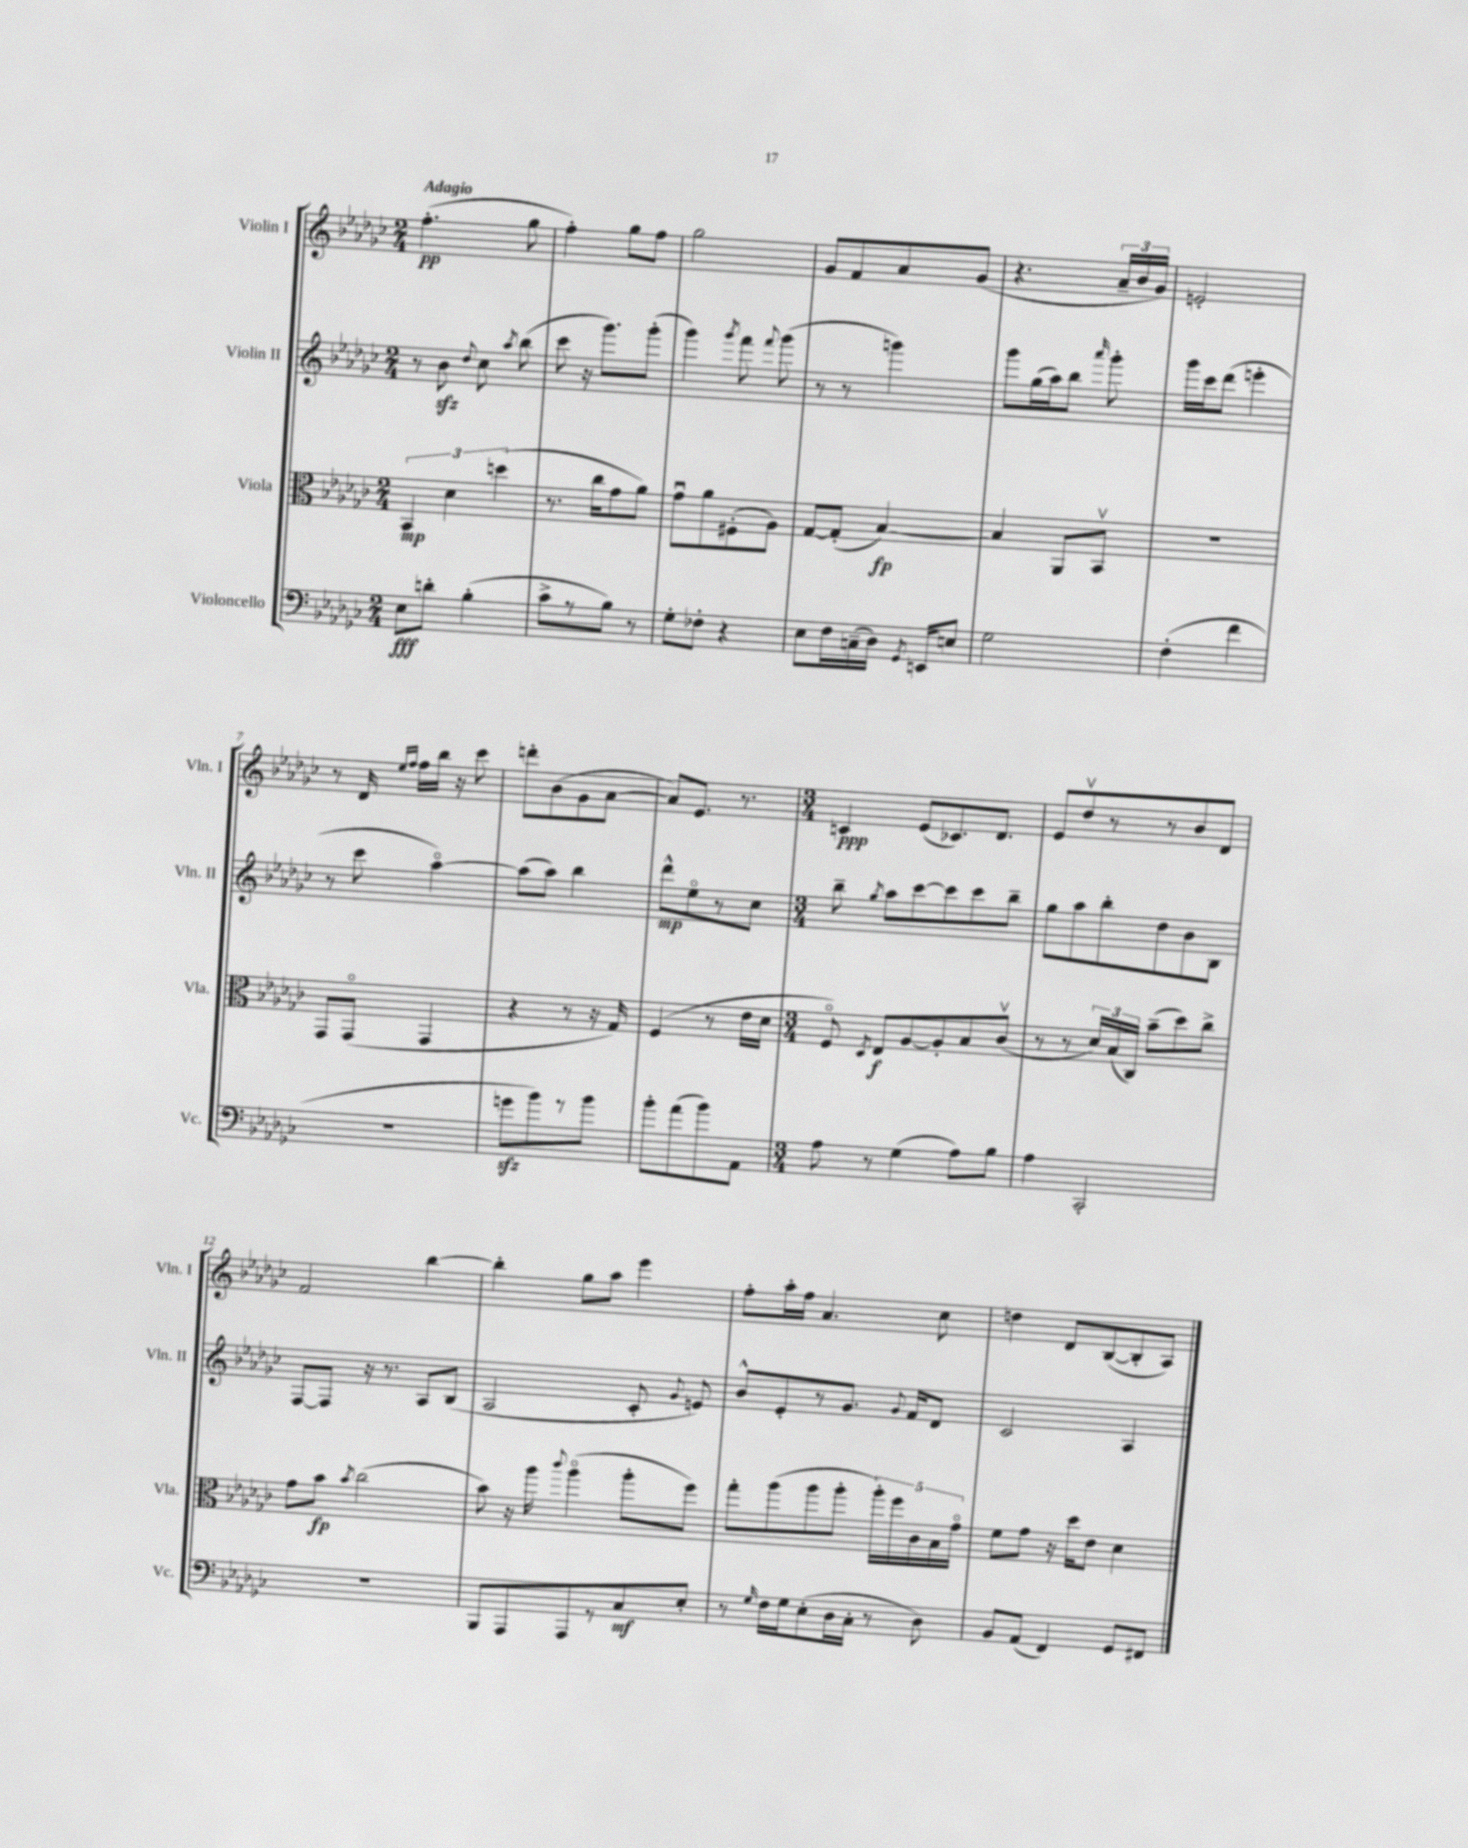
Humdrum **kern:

**kern	**dynam	**kern	**dynam	**kern	**dynam	**kern	**dynam
*part4	*part4	*part3	*part3	*part2	*part2	*part1	*part1
*staff4	*staff4	*staff3	*staff3	*staff2	*staff2	*staff1	*staff1
*I"Violoncello	*	*I"Viola	*	*I"Violin II	*	*I"Violin I	*
*I'Vc.	*	*I'Vla.	*	*I'Vln. II	*	*I'Vln. I	*
*clefF4	*	*clefC3	*	*clefG2	*	*clefG2	*
*k[b-e-a-d-g-c-]	*	*k[b-e-a-d-g-c-]	*	*k[b-e-a-d-g-c-]	*	*k[b-e-a-d-g-c-]	*
*M2/4	*	*M2/4	*	*M2/4	*	*M2/4	*
=1	=1	=1	=1	=1	=1	=1	=1
!	!	!	!	!	!	!LO:TX:a:B:t=Adagio	!
8E-\L	fff	6BB-/	mp	8r	.	(4.ff'\	pp
8dn'\J	.	.	.	8b-zz\	.	.	.
.	.	6d-\	.	.	.	.	.
.	.	.	.	8qqdd-/	.	.	.
(4B-'\	.	.	.	8cc-\	.	.	.
.	.	(6ddn\	.	.	.	.	.
.	.	.	.	8qaa-/	.	.	.
.	.	.	.	(8bb-\	.	8gg-\	.
=2	=2	=2	=2	=2	=2	=2	=2
8c-^\L	.	8.r	.	8ccc-\	.	4ff'\)	.
8r	.	.	.	16r	.	.	.
.	.	16cc-\KL	.	8.ggg-\L)	.	.	.
8B-\J)	.	8g-\	.	.	.	8gg-\L	.
8r	.	8a-\J)	.	(8ggg-'\J	.	8ff\J	.
=3	=3	=3	=3	=3	=3	=3	=3
8G-'\L	.	8g-u\L	.	4ggg-\)	.	2gg-\	.
8F-X'\J	.	8a-\	.	.	.	.	.
.	.	.	.	8qggg-/	.	.	.
4r	.	(8F#X'\	.	8fff\	.	.	.
.	.	.	.	8qqfff/	.	.	.
.	.	8A-\J)	.	(8ggg-\	.	.	.
=4	=4	=4	=4	=4	=4	=4	=4
8E-\L	.	[8G-/L	.	8r	.	8g-/L	.
16F\L	.	(8G-'/J]	.	8r	.	8f/	.
(16Cn~\	.	.	.	.	.	.	.
16D-\JJ)	.	[4B-/)	fp	4gggn\)	.	8a-/	.
8qGG-/	.	.	.	.	.	.	.
16EEn/KL	.	.	.	.	.	.	.
8En/J	.	.	.	.	.	(8g-/J	.
=5	=5	=5	=5	=5	=5	=5	=5
2G-\	.	4B-/]	.	8ggg-\L	.	4.r	.
.	.	.	.	(16gg-\L	.	.	.
.	.	.	.	16aa-\J)	.	.	.
.	.	8AA-/L	.	8bb-\J	.	.	.
.	.	.	.	16qqaaa-/	.	.	.
.	.	8BB-v/J	.	8ggg-'\	.	24a-~/LL	.
.	.	.	.	.	.	24b-/	.
.	.	.	.	.	.	24g-/JJ)	.
=6	=6	=6	=6	=6	=6	=6	=6
(4F'\	.	2r	.	16ggg-\LL	.	2en'/	.
.	.	.	.	16ccc-\J	.	.	.
.	.	.	.	(8ddd-\J	.	.	.
4f\	.	.	.	4eeen'\	.	.	.
!!LO:LB:g=z
=7	=7	=7	=7	=7	=7	=7	=7
2r	.	8GG-/L	.	8r	.	8r	.
.	.	(8GG-/J	.	8ccc-\	.	16d-/	.
.	.	.	.	.	.	16qqee-/LL	.
.	.	.	.	.	.	16qqff/JJ	.
.	.	.	.	.	.	16ff\LL	.
.	.	4GG-/	.	[4aa-\)	.	16bb-\JJ	.
.	.	.	.	.	.	16r	.
.	.	.	.	.	.	8ccc-\	.
=8	=8	=8	=8	=8	=8	=8	=8
8gnzz\L	.	4r	.	(8aa-\L]	.	8dddn'\L	.
8b-\)	.	.	.	8aa-\J)	.	(8b-\	.
8r	.	8r	.	4bb-\	.	8g-\	.
8b-\J	.	16r	.	.	.	[8a-\J	.
.	.	16G-/)	.	.	.	.	.
=9	=9	=9	=9	=9	=9	=9	=9
8b-'\L	.	(4F/	.	8ddd-^^\L	mp	8a-/L])	.
(8a-\	.	.	.	8ee-\	.	8.e-/J	.
8b-\)	.	8r	.	8r	.	.	.
.	.	.	.	.	.	8.r	.
8AA-\J	.	16e-\LL	.	8cc-\J	.	.	.
.	.	16d-\JJ	.	.	.	.	.
=10	=10	=10	=10	=10	=10	=10	=10
*M3/4	*	*M3/4	*	*M3/4	*	*M3/4	*
8A-\	.	8F/)	.	8bb-~\	.	4cn/	ppp
.	.	8qD-/	.	8qgg-/	.	.	.
8r	.	8E-/L	f	8aa-\L	.	.	.
(4G-\	.	[8A-/	.	[8ccc-\	.	(8e-/L	.
.	.	8A-'/]	.	8ccc-\]	.	8.c-X/)	.
8A-\L)	.	8B-/	.	8ccc-\	.	.	.
.	.	.	.	.	.	8.d-/J	.
8B-\J	.	(8c-v/J	.	8bb-~\J	.	.	.
=11	=11	=11	=11	=11	=11	=11	=11
4A-\	.	8r	.	8gg-\L	.	8e-/L	.
.	.	8r	.	8aa-\	.	8dd-v/	.
2CC-'/	.	24d-/LL)	.	8bb-'\	.	8r	.
.	.	(24B-/	.	.	.	.	.
.	.	24C-/JJ)	.	.	.	.	.
.	.	(8b-~\L	.	8dd-\	.	8r	.
.	.	8dd-\)	.	8b-\	.	8b-/	.
.	.	8cc-^\J	.	8B-\J	.	8d-/J	.
!!LO:LB:g=z
=12	=12	=12	=12	=12	=12	=12	=12
2.r	.	8g-\L	.	[8F/L	.	2f/	.
.	.	8b-\J	fp	8F/J]	.	.	.
.	.	8qb-/	.	.	.	.	.
.	.	(2cc-\	.	16r	.	.	.
.	.	.	.	8.r	.	.	.
.	.	.	.	8A-/L	.	[4bb-\	.
.	.	.	.	(8B-/J	.	.	.
=13	=13	=13	=13	=13	=13	=13	=13
8BBB-/L	.	8b-\)	.	2A-/	.	4bb-'\]	.
8AAA-/	.	16r	.	.	.	.	.
.	.	16aa-\	.	.	.	.	.
.	.	8qqccc-/	.	.	.	.	.
8AAA-/	.	(4aa-\	.	.	.	8gg-\L	.
8r	.	.	.	.	.	8aa-\J	.
8C-/	mf	8aa-'\L	.	8c-'/	.	4eee-\	.
.	.	.	.	8qqg-/	.	.	.
8E-'/J	.	8ff\J)	.	8en/)	.	.	.
=14	=14	=14	=14	=14	=14	=14	=14
8r	.	8gg-'\L	.	8b-^^/L	.	8ff'\L	.
16qqG-/	.	.	.	.	.	.	.
16F\LL	.	(8aa-\	.	8e-'/	.	16aa-'\L	.
16G-\J	.	.	.	.	.	16ff\JJ	.
(8E-'\	.	8aa-\	.	8r	.	4.a-/	.
16D-\L	.	8aa-'\J	.	8.g-/J	.	.	.
16C-'\JJ	.	.	.	.	.	.	.
8r	.	20aa-'\LL)	.	.	.	.	.
.	.	20ff\	.	.	.	.	.
.	.	.	.	8qqg-/	.	.	.
.	.	.	.	16f/KL	.	.	.
.	.	20c-\	.	.	.	.	.
8D-\)	.	.	.	8d-/J	.	8cc-\	.
.	.	20B-\	.	.	.	.	.
.	.	20g-\JJ	.	.	.	.	.
=15	=15	=15	=15	=15	=15	=15	=15
8BB-/L	.	8f\L	.	2c-/	.	4ddn\	.
(8AA-/J	.	8g-\J	.	.	.	.	.
4FF/)	.	16r	.	.	.	8d-/L	.
.	.	16dd-\KL	.	.	.	.	.
.	.	8e-\J	.	.	.	([8B-/	.
8GG-/L	.	4d-\	.	4A-/	.	8B-'/]	.
8FF#X/J	.	.	.	.	.	8A-/J)	.
==	==	==	==	==	==	==	==
*-	*-	*-	*-	*-	*-	*-	*-
